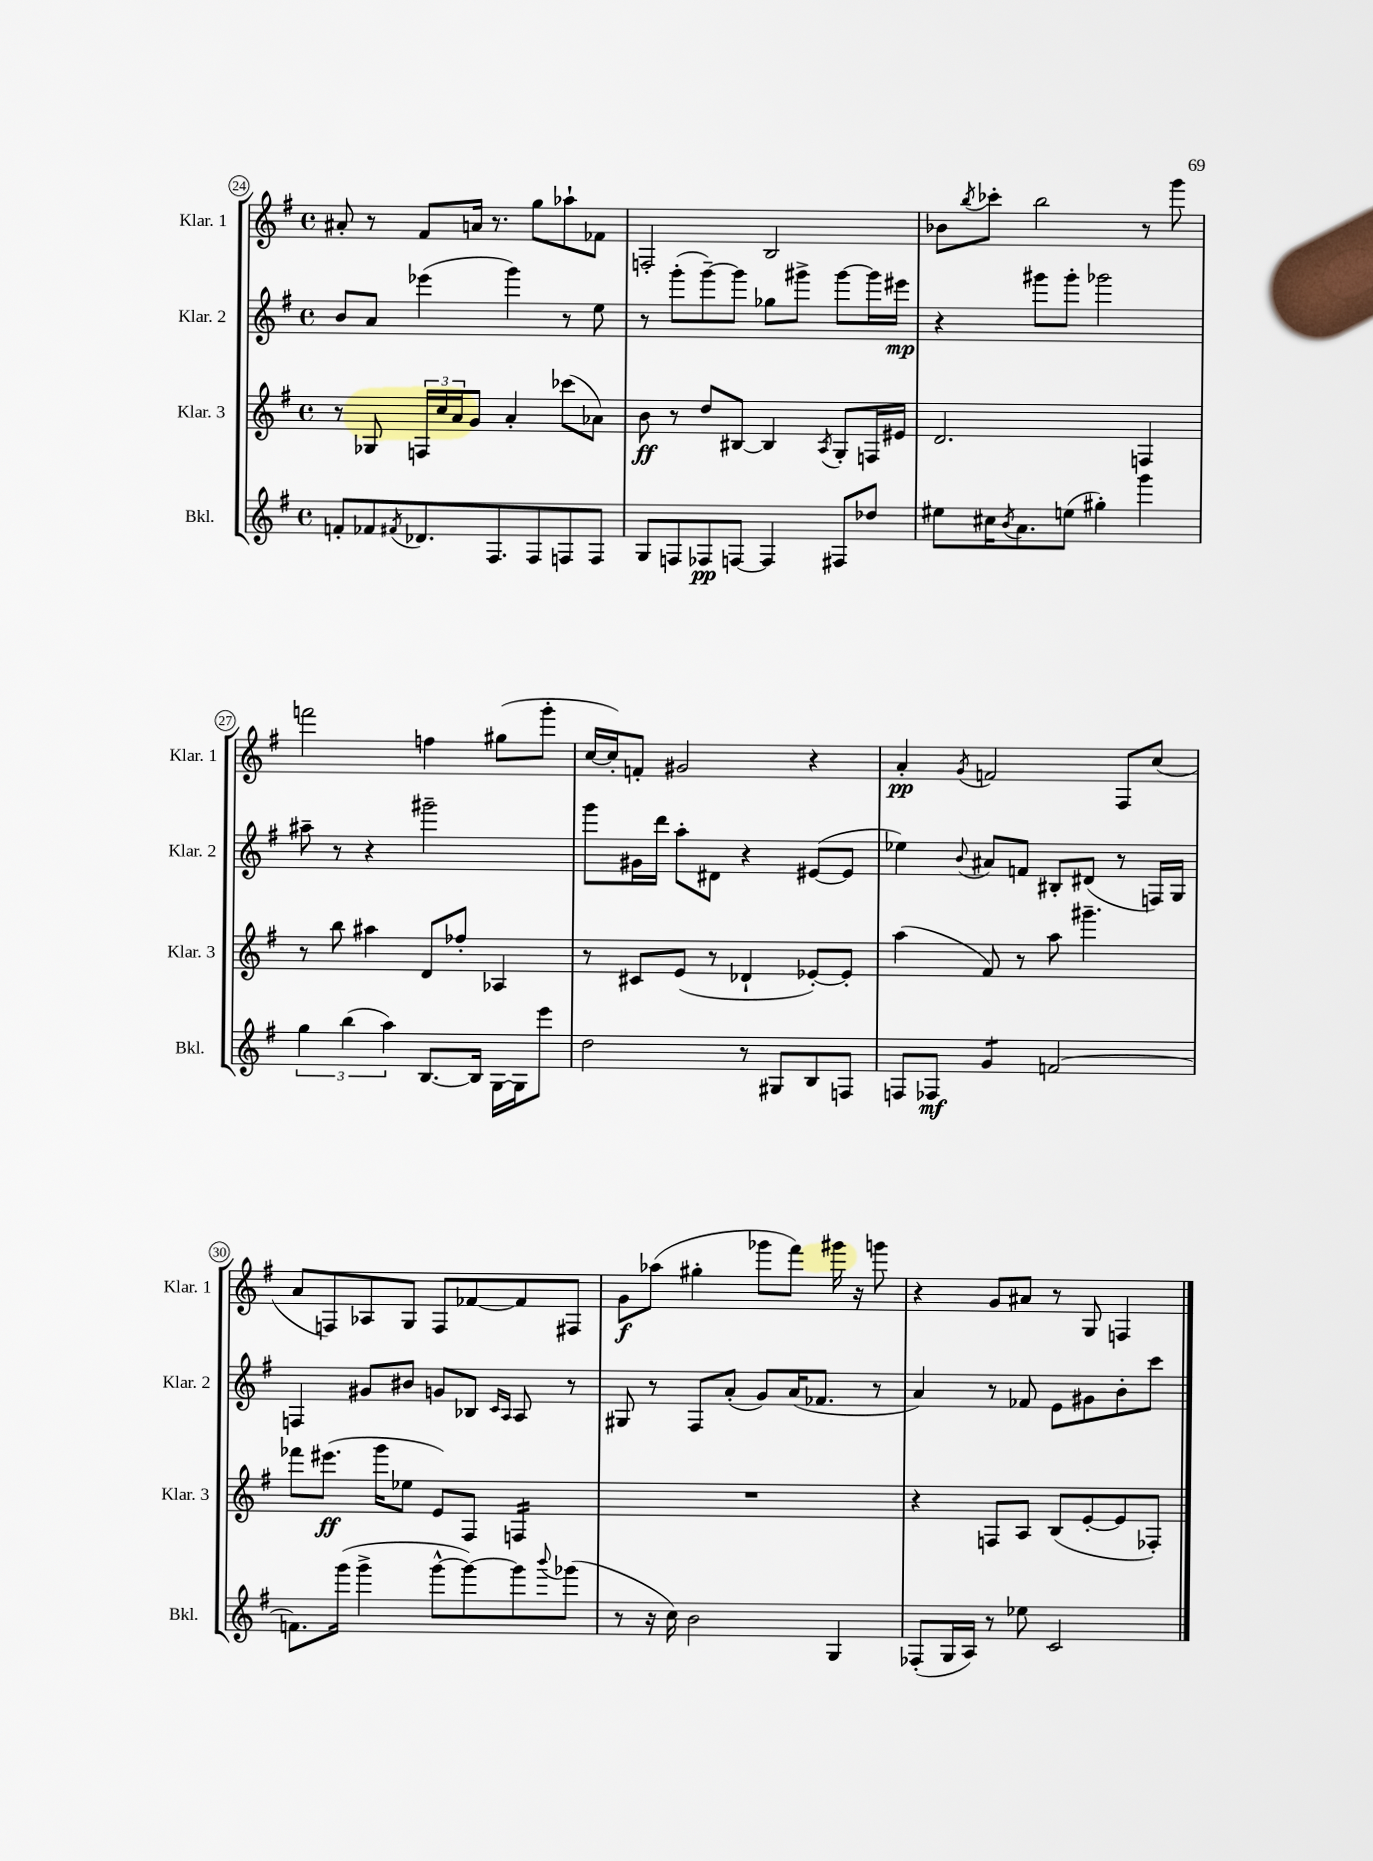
<<
\new StaffGroup <<
\new Staff = "s0" \with { instrumentName = "Klar. 1" shortInstrumentName = "Klar. 1" } {
    \clef treble \key g \major \defaultTimeSignature \time 4/4
    ais'8-. r8 fis'8 a'16 r8. g''8 aes''8-! fes'8 |
    f2-. b2 |
    bes'8 \acciaccatura { b''8 } ces'''8-. b''2 r8 g'''8 |
    f'''2 f''4 gis''8( g'''8-. |
    c''16~ c''16-.) f'8-. gis'2 r4 |
    a'4-.\pp \acciaccatura { g'8 } f'2 fis8 c''8( |
    a'8 f8) aes8 g8 f8 fes'8~ fes'8 fis8 |
    g'8\f aes''8( gis''4-. ges'''8 fis'''8) gis'''16 r16 g'''8 |
    r4 g'8 ais'8 r8 g8 f4 \bar "|." |
}
\new Staff = "s1" \with { instrumentName = "Klar. 2" shortInstrumentName = "Klar. 2" } {
    \clef treble \key g \major \defaultTimeSignature \time 4/4
    b'8 a'8 ees'''4( g'''4) r8 e''8 |
    r8 g'''8-.( g'''8~--) g'''8 ges''8 gis'''8-> gis'''8~ gis'''16 eis'''16\mp |
    r4 gis'''8 gis'''8-. ges'''2 |
    ais''8-- r8 r4 gis'''2-- |
    g'''8 gis'16 d'''16 a''8-. dis'8 r4 eis'8~( eis'8 |
    ees''4) \appoggiatura { b'8 } ais'8 f'8 bis8-. dis'8( r8 f16) g16 |
    f4 gis'8 bis'8 g'8 bes8 \grace { c'16 a16 } a8 r8 |
    gis8 r8 fis8 a'8-.( g'8) a'16( fes'8. r8 |
    a'4) r8 fes'8 e'8 gis'8 b'8-. c'''8 \bar "|." |
}
\new Staff = "s2" \with { instrumentName = "Klar. 3" shortInstrumentName = "Klar. 3" } {
    \clef treble \key g \major \defaultTimeSignature \time 4/4
    r8 ges8 \tuplet 3/2 { f16 c''16 a'16 } g'8 a'4-. ces'''8( aes'8) |
    b'8\ff r8 d''8 bis8~ bis4 \acciaccatura { a8 } g8-. f16 eis'16 |
    d'2. f4 |
    r8 b''8 ais''4 d'8 fes''8-. aes4 |
    r8 cis'8 e'8( r8 des'4-! ees'8~-.) ees'8-. |
    a''4( fis'8) r8 a''8 gis'''4.-- |
    fes'''8 eis'''8.\ff( g'''16 ees''8 e'8) fis8 f4:16 |
    R1 |
    r4 f8 a8 b8( e'8~-. e'8 fes8-.) \bar "|." |
}
\new Staff = "s3" \with { instrumentName = "Bkl." shortInstrumentName = "Bkl." } {
    \clef treble \key g \major \defaultTimeSignature \time 4/4
    f'8-. fes'8 \acciaccatura { fis'8 } des'8. fis8. fis8 f8 f8 |
    g8 f8 fes8\pp f8~ f4 fis8 des''8 |
    eis''8 cis''16 \acciaccatura { b'8 } a'8. e''8( gis''4-.) g'''4 |
    \tuplet 3/2 { g''4 b''4( a''4) } b8.~ b16 g16~ g16 e'''8 |
    d''2 r8 gis8 b8 f8 |
    f8 fes8\mf g'4:8 f'2~ |
    f'8. g'''16( g'''4-> g'''8~-^ g'''8~) g'''8 \appoggiatura { b'''8 } ges'''8( |
    r8 r16 c''16) b'2 g4 |
    fes8-.( g16 a16) r8 ees''8 c'2 \bar "|." |
}
>>
>>
\layout { \context { \Score currentBarNumber = #24 \override BarNumber.stencil = #(make-stencil-circler 0.1 0.3 ly:text-interface::print) } }
